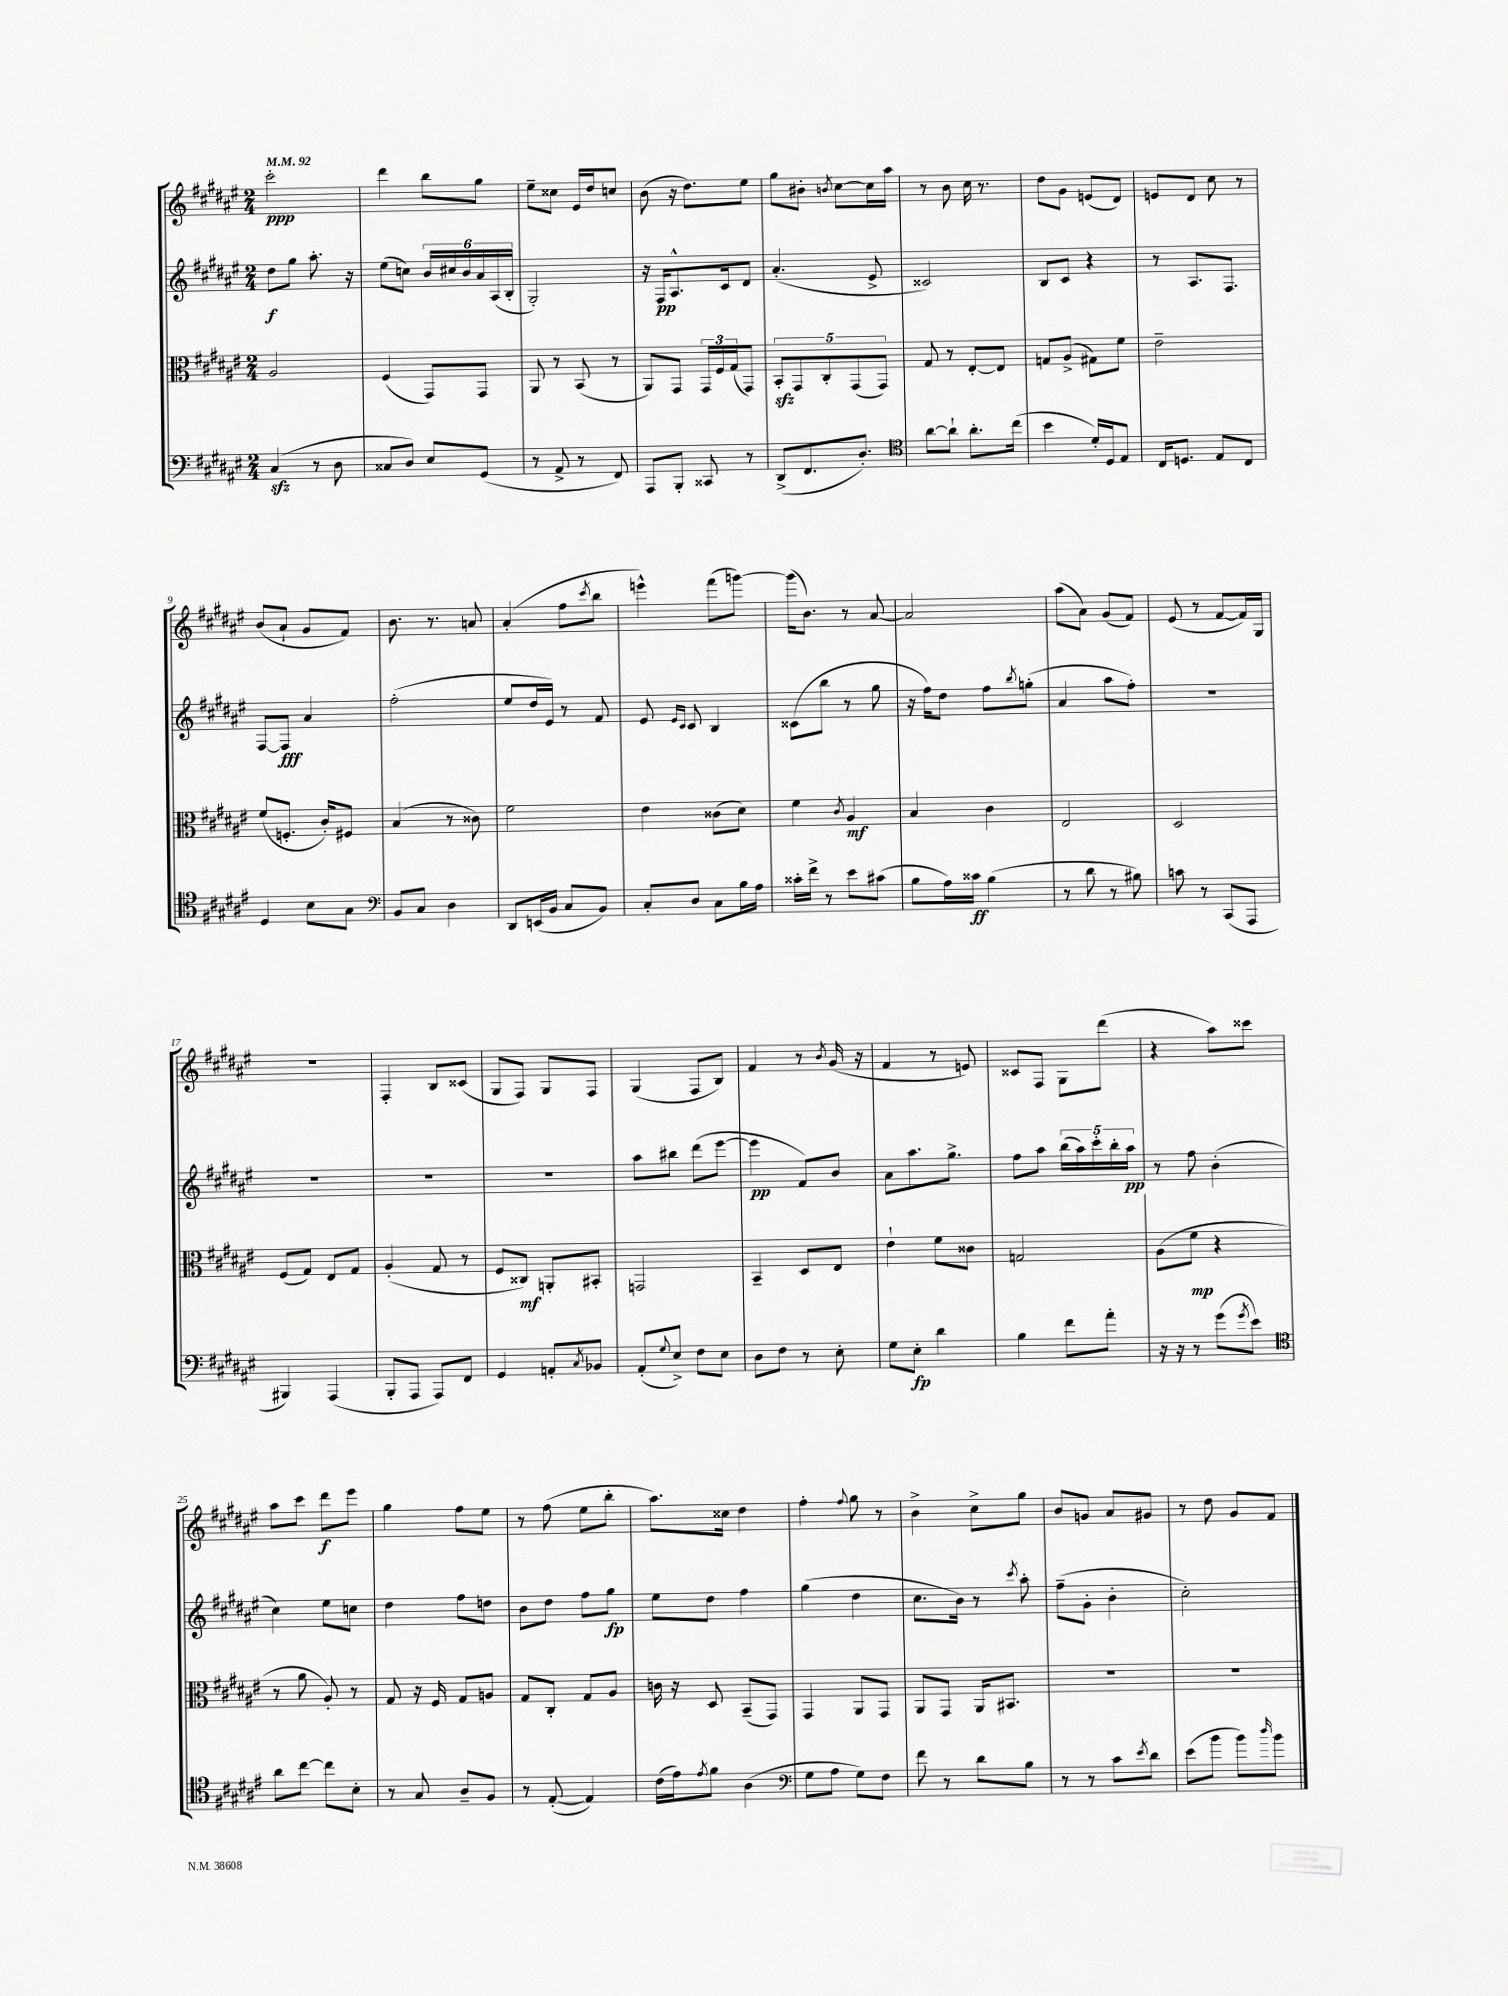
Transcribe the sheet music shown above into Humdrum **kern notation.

**kern	**kern	**kern	**kern
*staff4	*staff3	*staff2	*staff1
*clefF4	*clefC3	*clefG2	*clefG2
*k[f#c#g#d#a#e#]	*k[f#c#g#d#a#e#]	*k[f#c#g#d#a#e#]	*k[f#c#g#d#a#e#]
*M2/4	*M2/4	*M2/4	*M2/4
*MM92	*MM92	*MM92	*MM92
(4C#	2A#	8dd#	2ccc#'
.	.	8gg#	.
8r	.	8.aa#'	.
8D#	.	.	.
.	.	16r	.
=	=	=	=
8C##	(4F#	(8ee#	4ddd#
8D#)	.	8cc)	.
8E#	8GG#)	24b	8bb
.	.	24cc#	.
.	.	24b	.
(8GG#	8GG#	24a#	8gg#
.	.	(24A#	.
.	.	24B'	.
=	=	=	=
8r	8AA#	2G#')	8ee#~
8AA#^	8r	.	8cc##
8r	(8BB	.	16e#
.	.	.	16dd#
8FF#)	8r	.	8cc
=	=	=	=
8AAA#	8AA#)	16r	(8b
.	.	16F#	.
8BBB'	8GG#	8.A#^^	16r
.	.	.	8.dd#)
8CC##	24GG#	.	.
.	24F#	.	.
.	.	16c#	.
.	(24G#	.	.
8r	8GG#)	8d#	8ee#
=	=	=	=
(8DD#^	10BB'	(4.a#'	8gg#
.	10GG#	.	.
8.FF#	.	.	8b#'
.	10C#'	.	.
.	.	.	8qb
.	.	.	[8cc#
.	(10GG#	.	.
8.D#')	.	.	.
.	.	8e#^	16cc#]
.	10GG#)	.	.
.	.	.	16aa#
=	=	=	=
*clefC4	*	*	*
[8a#	8G#	2c##)	8r
8a#`]	8r	.	8b
8.a#'	[8E#'	.	16cc#
.	.	.	8.r
.	8E#]	.	.
(16cc#	.	.	.
=	=	=	=
4b	8G	8B	8dd#
.	(8A#^	8c#	8g#
16d#')	8G#)	4r	(8e
16D#	.	.	.
8E#	8f#	.	8d#)
=	=	=	=
16C#	2e#~	8r	8e
8.D	.	.	.
.	.	8.A#	8d#
8E#	.	.	8cc#
.	.	8.F#	.
8C#	.	.	8r
=	=	=	=
4D#	(8f#	[8F#	(8b
.	8.F'	8F#]	8a#`
8B	.	4a#	8g#
.	16c#')	.	.
8G#	8F#	.	8f#)
=	=	=	=
*clefF4	*	*	*
8BB	(4B	(2ff#'	8.b
8C#	.	.	.
.	.	.	8.r
4D#	8r	.	.
.	8c##)	.	8a
=	=	=	=
8DD#	2f#	8ee#	(4a#'
(16EE	.	16dd#	.
16BB	.	16e#)	.
8C#	.	8r	8ff#
.	.	.	8qccc#
8BB)	.	8f#	8bb
=	=	=	=
8C#'	4e#	8e#	4eee^^)
.	.	16qqe#	.
.	.	16qqc#	.
8D#	.	8c#	.
8C#	(8c##	4B	(8fff#
16B	8d#)	.	[8ggg)
16A#	.	.	.
=	=	=	=
16c##'	4f#	(8c##	(16ggg]
16f#^	.	.	8.b)
8r	.	8bb	.
.	8qc#	.	.
8e#	4A#	8r	8r
(8c#	.	8gg#	[8a#
=	=	=	=
8B	4B	16r	2a#]
.	.	16ff#)	.
16A#)	.	8dd#	.
16c##	.	.	.
(4B	4c#	8ff#	.
.	.	8qbb	.
.	.	(8gg'	.
=	=	=	=
8r	2E#	4a#	(8aa#
8d#	.	.	8a#)
8r	.	8aa#	(8g#
8B#)	.	8ff#')	8f#)
=	=	=	=
8c	2D#	2r	(8e#
8r	.	.	8r
(8CC#	.	.	[8f#
8AAA#	.	.	16f#])
.	.	.	16G#
=	=	=	=
4BBB#)	(8F#	2r	2r
.	8G#)	.	.
(4AAA#	8E#	.	.
.	8G#	.	.
=	=	=	=
8BBB'	(4A#'	2r	4F#'
8AAA#	.	.	.
8AAA#)	8G#	.	8B
8FF#	8r	.	(8c##
=	=	=	=
4GG#	8F#	2r	8G#
.	8C##)	.	8F#)
8AA'	8AA'	.	8G#
8qC#	.	.	.
8BB-	8BB#'	.	8F#
=	=	=	=
(8AA#'	2GG	8aa#	(4G#
8qqG#	.	.	.
8E#^)	.	8bb#	.
8F#	.	(8ddd#	8F#
8E#	.	[8eee#	8B)
=	=	=	=
8D#	4BB~	4eee#]	4f#
8F#	.	.	.
8r	8D#	8f#)	8r
.	.	.	8qb
8E#'	8E#	8b	(16g#
.	.	.	16r
=	=	=	=
8G#	4e#`	8a#	4f#
8E#'	.	8.aa#	.
4d#	8f#	.	8r
.	.	8.gg#^	.
.	8c##	.	8e)
=	=	=	=
4B	2G	8ff#	8c##
.	.	8aa#	8F#
8f#	.	(20bb	8G#
.	.	20aa#)	.
.	.	20ccc#'	.
8a#'	.	.	(8ddd#
.	.	20bb'	.
.	.	20aa#	.
=	=	=	=
16r	(8A#	8r	4r
16r	.	.	.
8r	8f#	8ff#	.
(8g#	4r	(4b'	8aa#)
8qg#	.	.	.
8e#)	.	.	8ccc##
=	=	=	=
*clefC4	*	*	*
8a#	8r	4cc#)	8aa#
[8cc#	8a#	.	8ccc#
8cc#]	8A#')	8ee#	8ddd#
8B'	8r	8cc	8eee#
=	=	=	=
8r	8G#	4dd#	4gg#
8G#	16r	.	.
.	16F#	.	.
8A#~	8G#	8ff#	8ff#
8F#	8A	8dd	8ee#
=	=	=	=
8r	8G#	8b	8r
([8E#'	8C#'	8dd#	(8ff#
4E#])	8G#	8ff#	8ee#
.	8A#	8gg#	8bb'
=	=	=	=
(16c#	16c	8ee#	8.aa#)
16e#)	16r	.	.
8qe#	.	.	.
8f#	8D#	8dd#	.
.	.	.	16cc##
(4A#	(8BB~	4ff#	4dd#
.	8GG#)	.	.
=	=	=	=
*clefF4	*	*	*
8G#	4GG#	(4gg#	4ff#'
8A#	.	.	.
.	.	.	8qqff#
8G#)	8AA#	4dd#	8gg#
8F#	8GG#	.	8r
=	=	=	=
8f#	8AA#	8.cc#	4b^
8r	8GG#	.	.
.	.	16b)	.
8d#	16AA#	8r	8cc#^
.	8.BB#	.	.
.	.	8qccc#	.
8B	.	8aa#'	8gg#
=	=	=	=
8r	2r	(8ff#~	8b
8r	.	8g#'	8g
8c#	.	4b'	8a#
8qe#	.	.	.
8d#	.	.	8g#
=	=	=	=
(8e#	2r	2cc#')	8r
8b	.	.	8dd#
8b)	.	.	8g#
16qqdd#	.	.	.
8b	.	.	8f#
==	==	==	==
*-	*-	*-	*-
